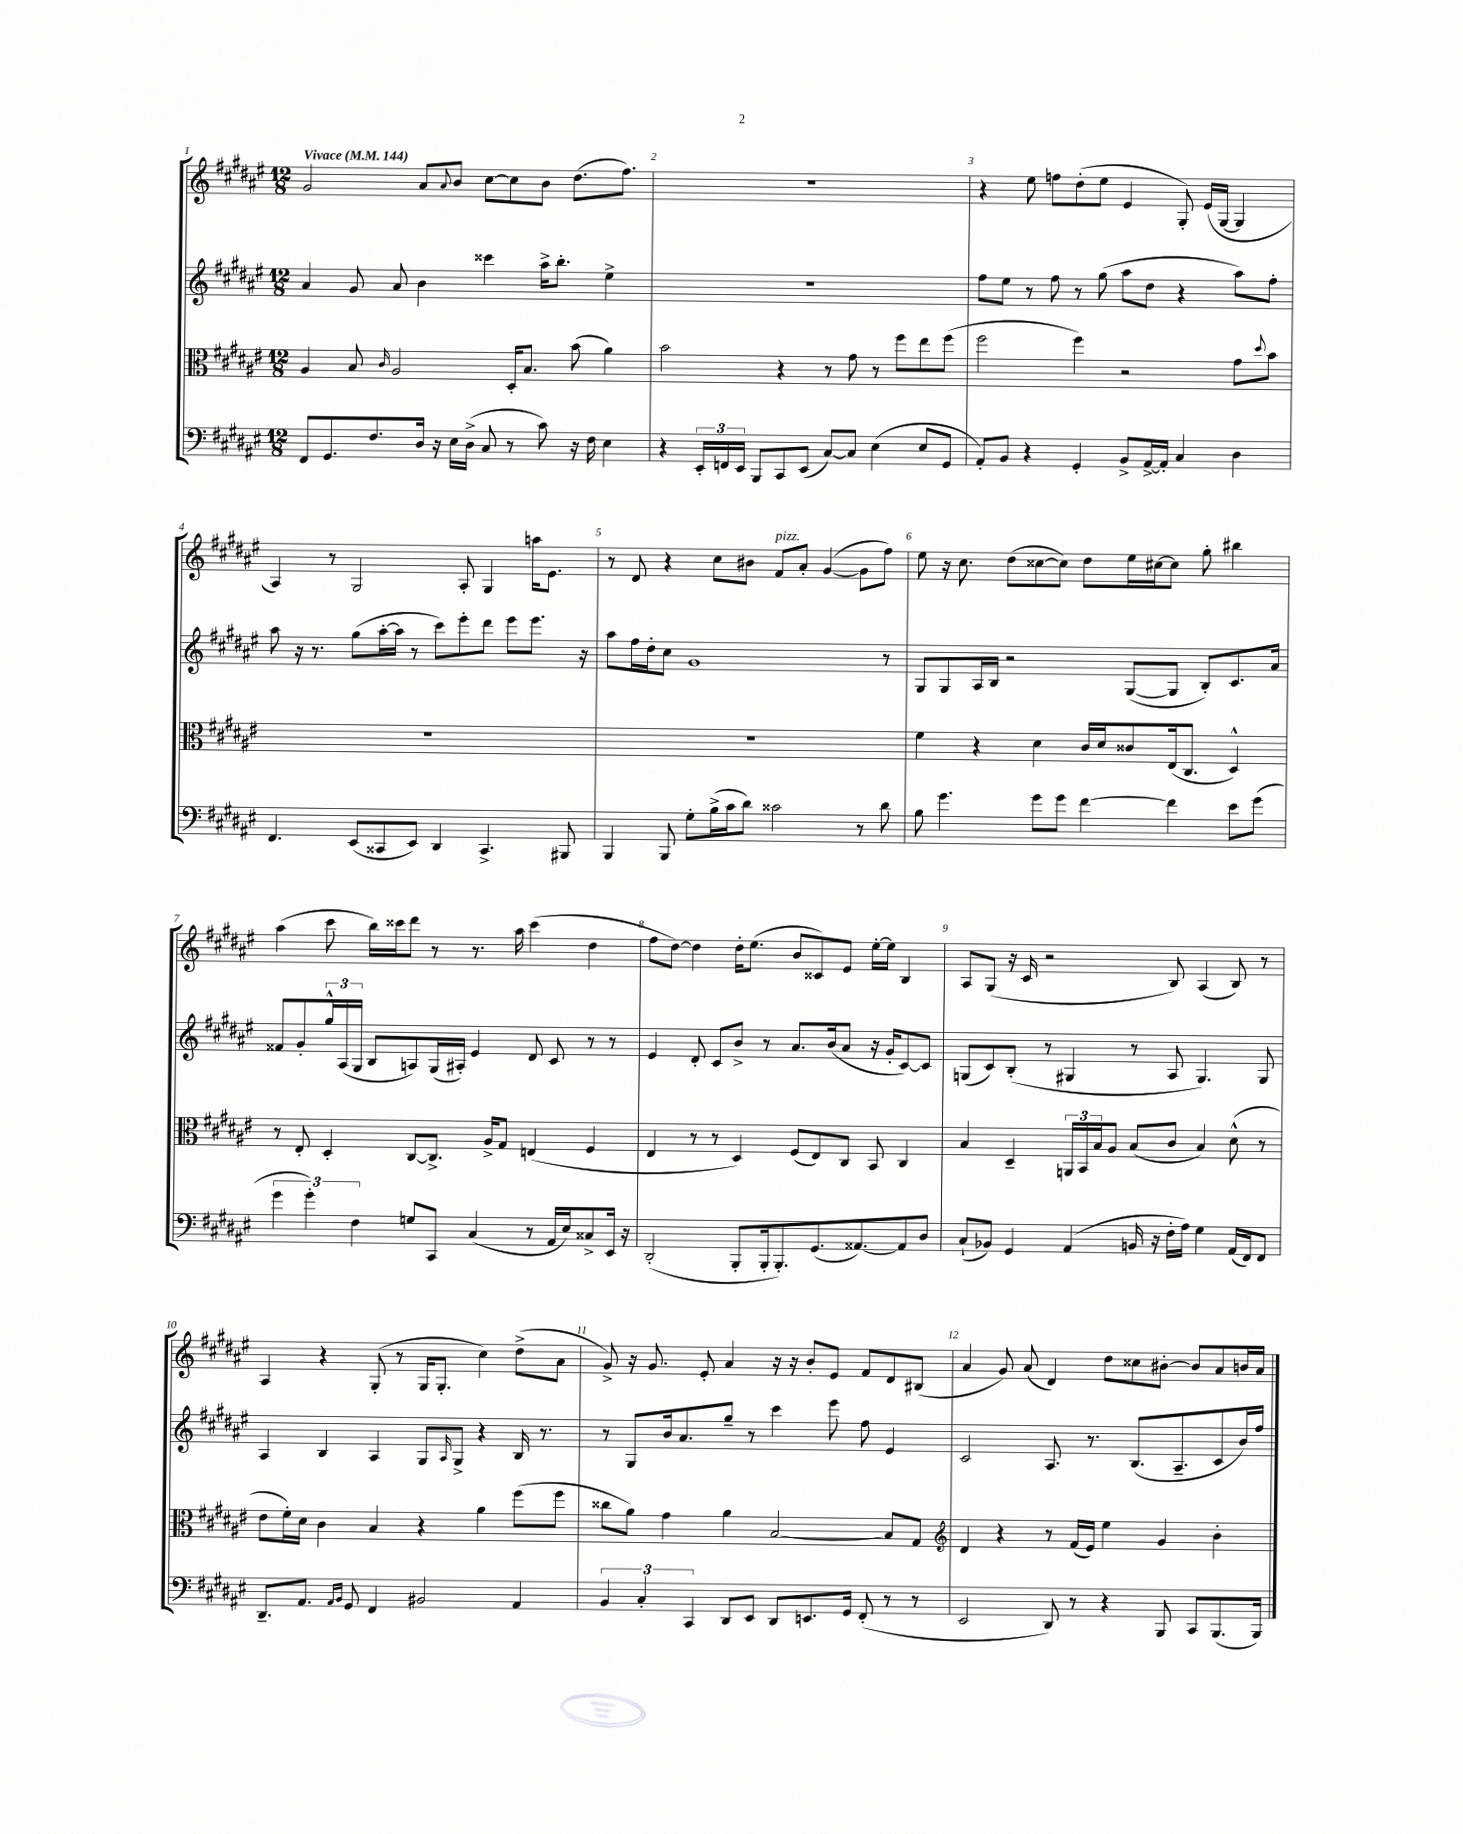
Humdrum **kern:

**kern	**kern	**kern	**kern
*part4	*part3	*part2	*part1
*staff4	*staff3	*staff2	*staff1
*clefF4	*clefC3	*clefG2	*clefG2
*k[f#c#g#d#a#e#]	*k[f#c#g#d#a#e#]	*k[f#c#g#d#a#e#]	*k[f#c#g#d#a#e#]
*M12/8	*M12/8	*M12/8	*M12/8
*MM144	*MM144	*MM144	*MM144
=1	=1	=1	=1
!	!	!	!LO:TX:a:B:t=Vivace
8FF#/L	4A#/	4a#/	2g#/
8.GG#/	.	.	.
.	8B/	8g#/	.
8.F#/	.	.	.
.	16qqc#/	.	.
.	2A#/	8a#/	.
16D#/Jk	.	4b\	8a#/L
16r	.	.	.
.	.	.	8qqa#/
16E#\LL	.	.	8b/J
(16D#^\JJ	.	.	.
8C#/	.	4ccc##X\	[8cc#\L
8r	16D#'/KL	.	8cc#\]
.	8.B/J	.	.
8c#\)	.	16aa#^\KL	8b\J
.	.	8.bb'\J	.
16r	(8b\	.	(8.dd#\L
16F#\	.	.	.
4E#\	4a#\)	4ee#^\	.
.	.	.	8.ff#\J)
=2	=2	=2	=2
4r	2b\	1.r	1.r
24EE#'/LL	.	.	.
24FFn/	.	.	.
24EE#/JJ	.	.	.
8BBB/L	.	.	.
8CC#/	4r	.	.
(8EE#/J	.	.	.
[8C#/L)	8r	.	.
8C#/J]	8g#\	.	.
(4E#\	8r	.	.
.	8ff#\L	.	.
8E#/L	8ee#\	.	.
8GG#/J	(8ff#\J	.	.
=3	=3	=3	=3
8AA#'/L)	2ff#\	8ff#\L	4r
8BB/J	.	8ee#\J	.
4r	.	8r	8ee#\
.	.	8ff#\	8ffn\L
4GG#'/	4ff#\)	8r	(8dd#'\
.	.	(8gg#\	8ee#\J
8BB^/L	2r	8aa#\L	4e#/
[16AA#^/L	.	8dd#\J	.
16AA#'/JJ]	.	.	.
4C#/	.	4r	8G#'/)
.	.	.	(16e#/LL
.	.	.	[16G#/JJ
4D#\	8g#\L	8aa#\L)	4G#/]
.	8qqdd#/	.	.
.	8b\J	8ff#'\J	.
!!LO:LB:g=z
=4	=4	=4	=4
4.FF#/	1.r	8aa#\	4A#/)
.	.	16r	.
.	.	8.r	.
.	.	.	8r
(8EE#/L	.	(8gg#\L	2G#/
8CC##X/	.	[16aa#'\L	.
.	.	16aa#\JJ]	.
8EE#/J)	.	8r	.
4DD#/	.	8ccc#\L)	.
.	.	8eee#'\	8A#'/
4.CC##^/	.	8ddd#\J	4G#/
.	.	8eee#\L	.
.	.	8.eee#\J	16aan\KL
.	.	.	8.e#\J
8BBB#X/	.	.	.
.	.	16r	.
=5	=5	=5	=5
4BBB/	1.r	8aa#\L	8r
.	.	16ff#\L	8d#/
.	.	16dd#'\J	.
8BBB/	.	8cc#\J	4r
8G#'\L	.	1g#	.
(16B^\L	.	.	8cc#\L
16c#\J	.	.	.
8d#\J)	.	.	8b#X\J
!	!	!	!LO:TX:a:i:t=pizz.
2c##X\	.	.	8f#/L
.	.	.	8a#'/J
.	.	.	([4g#/
8r	.	.	8g#\L]
8d#\	.	8r	8ff#\J)
=6	=6	=6	=6
8B\	4f#\	8G#/L	8ee#\
4.g#\	.	8G#/	16r
.	.	.	8.cc#\
.	4r	16A#/L	.
.	.	16B/JJ	.
.	.	2r	(8dd#\L
8g#\L	4d#\	.	[8cc##X\
8g#\J	.	.	8cc##\J])
[4f#\	16c#/LL	.	8dd#\L
.	16d#/J	.	.
.	8c##X/	([8G#/L	16ee#\L
.	.	.	[16cc#X\J
4f#\]	(16E#/k	8G#/J]	8cc#\J]
.	8.C#/J	.	.
.	.	8B'/L)	8gg#'\
8e#\L	4D#^^/)	8.c#/	4bb#X\
(8g#\J	.	.	.
.	.	16a#/Jk	.
!!LO:LB:g=z
=7	=7	=7	=7
6g#\	8r	8f##X/L	(4aa#\
.	8E#'/	8g#'/	.
6g#'\)	.	.	.
.	4D#'/	24gg#^^/L	8ccc#\
.	.	(24A#/	.
6F#\	.	24G#/JJ	.
.	.	8B/L	16bb\LL)
.	.	.	16ccc##X\J
8Gn/L	[8C#/L	8An/)	8ddd#\J
8CC#/J	8.C#^/J]	(16G#/L	8r
.	.	16A#X'/JJ)	.
(4C#/	.	4e#/	8.r
.	16A#^/KL	.	.
.	8G#/J	.	.
.	.	.	16aa#\
8r	(4En/	8d#/	(4ccc##\
16AA#/LL	.	8c#/	.
16E#/J)	.	.	.
8C##X^/	4F#/	8r	4dd#\
16EE#/Jk	.	8r	.
16r	.	.	.
=8	=8	=8	=8
(2DD#'/	4E#/	4e#/	8ff#\L
.	.	.	[8dd#\J)
.	8r	8d#'/	4dd#\]
.	8r	8c#/L	.
8BBB'/L	4D#/)	8b^/J	16dd#'\KL
.	.	.	(8.ee#\J
16BBB'/k	.	8r	.
8.BBB'/)	.	.	.
.	(8F#/L	8.a#/L	8b/L
(8.GG#/	8E#/)	.	8c##X/)
.	.	(16b/k	.
.	8C#/J	8a#/J	8e#/J
[8.AA##X/)	.	.	.
.	8BB/	16r	[16ee#'\LL
.	.	16g#'/KL	16ee#\JJ]
8AA##/]	4C#/	[8c#/)	4B/
8D#/J	.	8c#/J]	.
=9	=9	=9	=9
(8C#`/L	4B/	(8Gn/L	8A#/L
8BB-X/J)	.	8c#/)	(8G#/J
4GG#/	4D#~/	(8B'/J	16r
.	.	.	16c#/
.	.	8r	2r
(4AA#/	24AAn/LL	4G#X/	.
.	24BB/	.	.
.	24B/J	.	.
.	8A#/J	.	.
16BBn/	(8B/L	8r	.
16r	.	.	.
16F#'\LL	8c#/J	8A#/	8B/)
16A#\JJ)	.	.	.
4G#\	4B/)	4.G#/)	(4A#/
(16AA#/LL	(8d#^^\	.	8B/)
16FF#/J)	.	.	.
8FF#/J	8r	8G#/	8r
!!LO:LB:g=z
=10	=10	=10	=10
8.DD#~/L	8e#\L	4A#/	4A#/
.	16f#'\L)	.	.
8.AA#/J	16d#\JJ	.	.
.	4c#\	4B/	4r
16qqAA#/LL	.	.	.
16qqBB/JJ	.	.	.
8GG#/	.	.	.
4FF#/	4B/	4A#/	(8G#'/
.	.	.	8r
2BB#X/	4r	8G#/L	16G#/KL
.	.	.	8.G#'/J
.	.	16qqA#/	.
.	.	8G#^/J	.
.	4a#\	4r	4cc#\)
4AA#/	(8ff#\L	16B/	(8dd#^\L
.	.	8.r	.
.	8ff#\J	.	8a#\J
=11	=11	=11	=11
6BB/	8cc##X\L	8r	8g#^/)
.	8a#\J)	8G#/L	16r
6C#'/	.	.	.
.	.	.	8.g#/
.	4g#\	16b/k	.
.	.	8.a#/	.
6CC#/	.	.	.
.	.	.	8e#'/
8DD#/L	4a#\	8gg#~/J	4a#/
8EE#/J	.	8r	.
8DD#/L	[2B/	4ccc#\	16r
.	.	.	16r
8.EEn/	.	.	8b'/L
.	.	8eee#\	8e#/J
16GG#/Jk	.	.	.
(8FF#'/	.	8ff#\	8f#/L
8r	8B/L]	4e#/	8d#/
8r	8G#/J	.	(8B#X/J
=12	=12	=12	=12
*	*clefG2	*	*
2EE#/	4d#/	2c#/	4a#/
.	4r	.	8g#/)
.	.	.	(8a#/
8DD#/)	8r	8.A#/	4d#/)
8r	(16f#/LL	.	.
.	16e#/JJ)	8.r	.
4r	4ee#\	.	8dd#\L
.	.	(8.B/L	8cc##X\
8BBB/	4g#/	.	[8b#X'\J
.	.	8.A#~/	.
8CC#/L	.	.	8b#/L]
(8.BBB/	4b'\	8c#/	8a#/
.	.	16b/L)	16bn/L
16BBB/Jk)	.	16ff#/JJ	16a#/JJ
==	==	==	==
*-	*-	*-	*-
